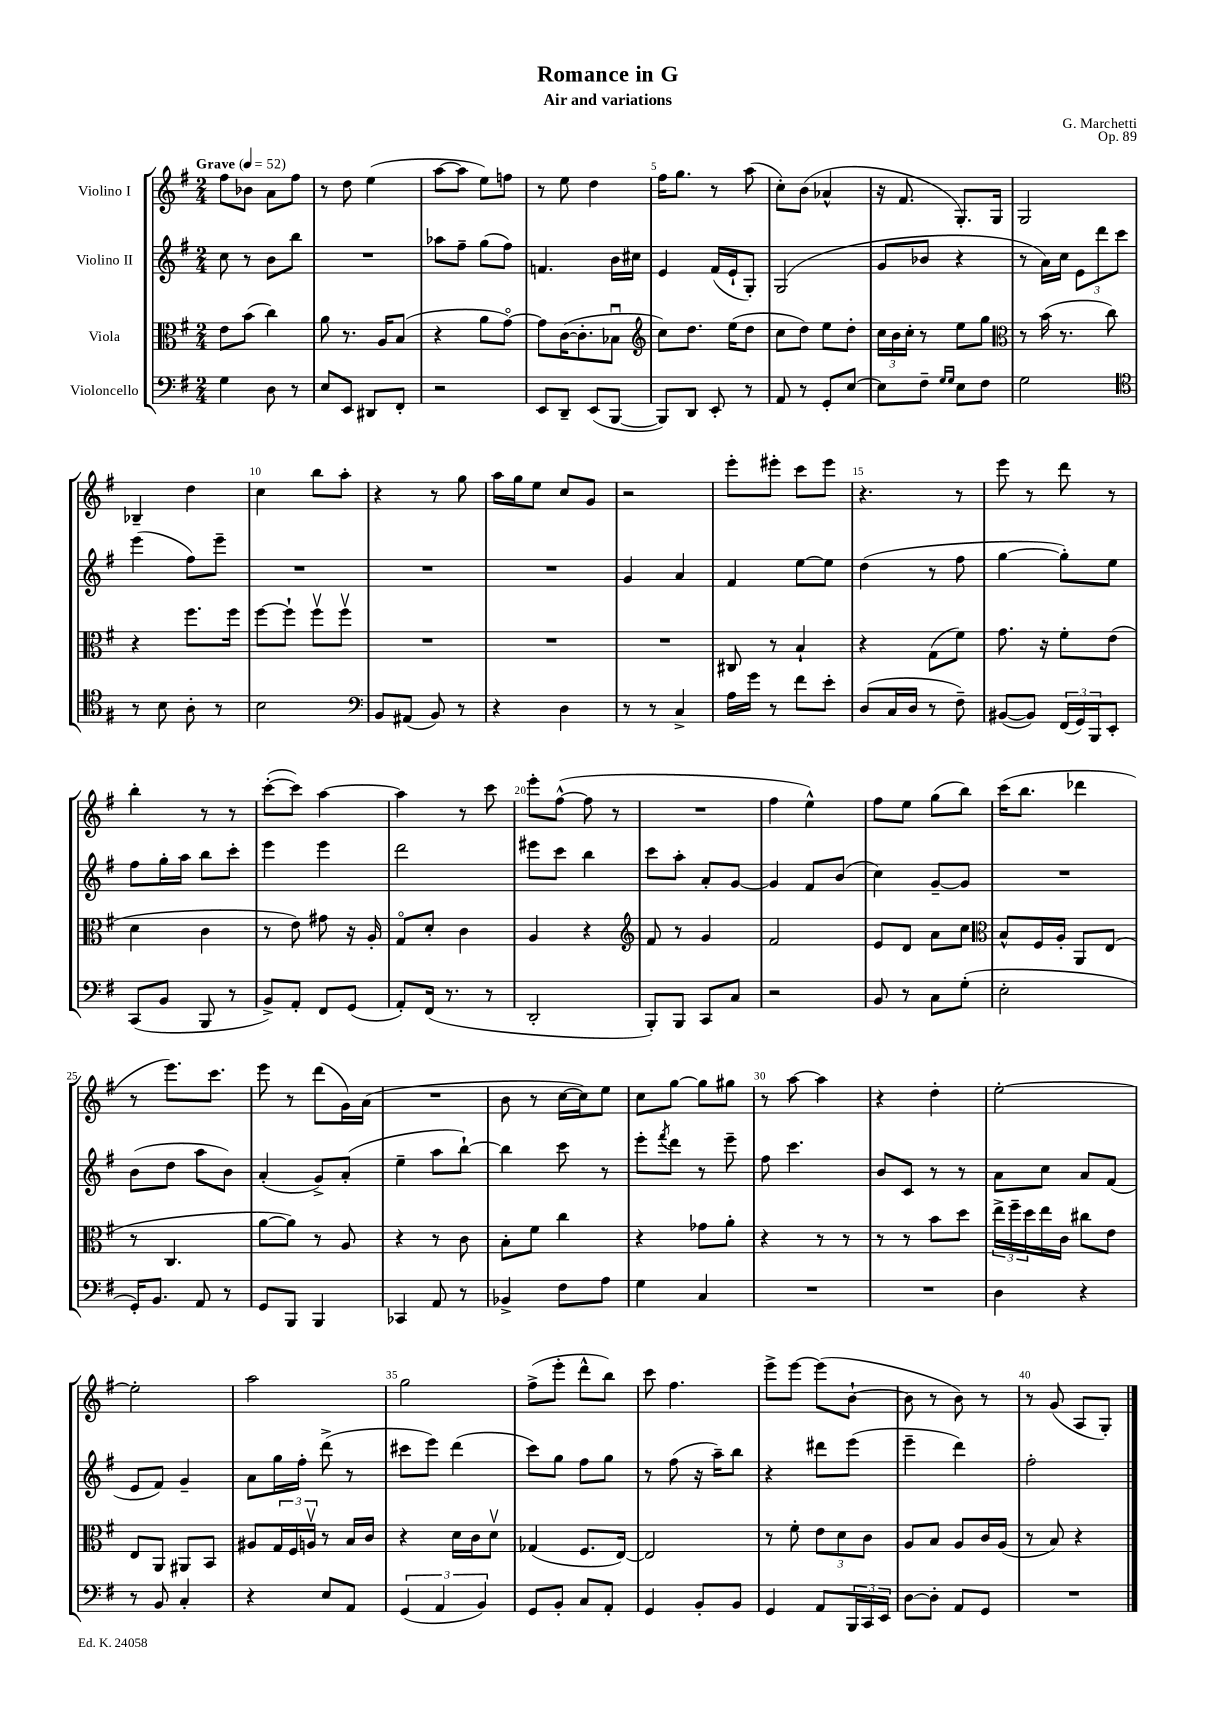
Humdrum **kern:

**kern	**kern	**kern	**kern
*staff4	*staff3	*staff2	*staff1
*clefF4	*clefC3	*clefG2	*clefG2
*k[f#]	*k[f#]	*k[f#]	*k[f#]
*M2/4	*M2/4	*M2/4	*M2/4
*MM52	*MM52	*MM52	*MM52
4G	8e	8cc	8ff#
.	(8b	8r	8b-
8D	4cc)	8b	8a
8r	.	8bb	8ff#
=	=	=	=
8E	8a	2r	8r
8EE	8.r	.	8dd
8DD#	.	.	(4ee
.	16A	.	.
8FF#'	(8B	.	.
=	=	=	=
2r	4r	8aa-	[8aa
.	.	8ff#~	8aa]
.	8a	(8gg	8ee)
.	[8go)	8ff#)	8ff
=	=	=	=
8EE	8g]	4.f	8r
8DD~	([16c	.	8ee
.	8.c']	.	.
(8EE	.	.	4dd
[8BBB	8B-u	16b	.
.	.	16cc#	.
=	=	=	=
*	*clefG2	*	*
8BBB])	8cc)	4e	16ff#
.	.	.	8.gg
8DD	8.dd	.	.
8EE'	.	(16f#	8r
.	(16ee	16e`	.
8r	8dd	8G')	(8aa
=	=	=	=
8AA	8cc	(2G	8cc')
8r	8dd)	.	(8b
8GG'	8ee	.	4a-^^
[8E	8dd'	.	.
=	=	=	=
8E]	24cc	8g	16r
.	24b	.	.
.	.	.	8.f#
.	24cc'	.	.
8F#~	8r	8b-	.
16qqG	.	.	.
16qqG	.	.	.
8E	8ee	4r	8.G')
8F#	8gg	.	.
.	.	.	16G
=	=	=	=
*	*clefC3	*	*
2G	8r	8r	2G
.	(16b	16a)	.
.	8.r	16cc	.
.	.	12e	.
.	.	12ddd	.
.	8cc)	.	.
.	.	12ccc	.
=	=	=	=
*clefC4	*	*	*
8r	4r	(4eee	4B-~
8B	.	.	.
8A'	8.ff#	8ff#)	4dd
8r	.	8eee~	.
.	16ff#	.	.
=	=	=	=
2B	[8ff#	2r	4cc
.	8ff#`]	.	.
.	8ff#v	.	8bb
.	8ff#v	.	8aa'
=	=	=	=
*clefF4	*	*	*
8BB	2r	2r	4r
(8AA#	.	.	.
8BB)	.	.	8r
8r	.	.	8gg
=	=	=	=
4r	2r	2r	16aa
.	.	.	16gg
.	.	.	8ee
4D	.	.	8cc
.	.	.	8g
=	=	=	=
8r	2r	4g	2r
8r	.	.	.
4C^	.	4a	.
=	=	=	=
16A	8C#	4f#	8eee'
16g	.	.	.
8r	8r	.	8eee#'
8f#	4B`	[8ee	8ccc
8e'	.	8ee]	8eee#
=	=	=	=
(8D	4r	(4dd	4.r
16C	.	.	.
16D	.	.	.
8r	(8G	8r	.
8F#~)	8f#)	8ff#	8r
=	=	=	=
([8BB#	8.g	[4gg	8eee
8BB#])	.	.	8r
.	16r	.	.
(24FF#	8f#'	8gg'])	8ddd
24GG)	.	.	.
24BBB	.	.	.
8EE'	(8e	8ee	8r
=	=	=	=
(8CC	4d	8ff#	4bb'
8BB	.	16gg'	.
.	.	16aa	.
8BBB	4c	8bb	8r
8r	.	8ccc'	8r
=	=	=	=
8BB^)	8r	4eee	([8ccc'
8AA'	8e)	.	8ccc])
8FF#	8g#	4eee	[4aa
(8GG	16r	.	.
.	16A'	.	.
=	=	=	=
8AA')	8Go	2ddd	4aa]
(16FF#	8d'	.	.
8.r	.	.	.
.	4c	.	8r
8r	.	.	8ccc
=	=	=	=
2DD'	4A	8eee#	8eee'
.	.	8ccc	([8ff#^^
.	4r	4bb	8ff#]
.	.	.	8r
=	=	=	=
*	*clefG2	*	*
8BBB')	8f#	8ccc	2r
8BBB	8r	8aa'	.
8CC	4g	8a'	.
8C	.	[8g	.
=	=	=	=
2r	2f#	4g]	4ff#
.	.	8f#	4ee^^)
.	.	(8b	.
=	=	=	=
8BB	8e	4cc)	8ff#
8r	8d	.	8ee
8C	8a	[8g~	(8gg
(8G'	8cc	8g]	8bb)
=	=	=	=
*	*clefC3	*	*
2E'	8B^^	2r	(16ccc
.	.	.	8.bb
.	16F#	.	.
.	16A'	.	.
.	8AA	.	4ddd-
.	(8E	.	.
=	=	=	=
16GG')	8r	(8b	8r
8.BB	.	.	.
.	4.C	8dd	8.eee)
8AA	.	8aa	.
.	.	.	8.ccc
8r	.	8b)	.
=	=	=	=
8GG	[8a	(4a'	8eee
8BBB	8a])	.	8r
4BBB	8r	8g^)	(8ddd
.	8A	(8a'	16g)
.	.	.	(16a
=	=	=	=
4CC-	4r	4ee~	2r
8AA	8r	8aa	.
8r	8c	[8bb`)	.
=	=	=	=
4BB-^	8B'	4bb]	8b
.	8f#	.	8r
8F#	4cc	8ccc	[16cc
.	.	.	16cc])
8A	.	8r	8ee
=	=	=	=
4G	4r	8eee'	8cc
.	.	8qfff#	.
.	.	8ddd	[8gg
4C	8g-	8r	8gg]
.	8a'	8eee~	8gg#
=	=	=	=
2r	4r	8ff#	8r
.	.	4.ccc	[8aa
.	8r	.	4aa]
.	8r	.	.
=	=	=	=
2r	8r	8b	4r
.	8r	8c	.
.	8b	8r	4dd'
.	8dd	8r	.
=	=	=	=
4D	24ee^	8a	[2ee'
.	24ff#~	.	.
.	24dd	.	.
.	16ee	8cc	.
.	16c	.	.
4r	8cc#	8a	.
.	8e	(8f#	.
=	=	=	=
8r	8E	8e	2ee']
8BB	8AA	8f#)	.
4C'	8AA#	4g~	.
.	8BB	.	.
=	=	=	=
4r	8A#	8a	2aa
.	24G	16gg	.
.	24F#	.	.
.	.	16ff#'	.
.	24Av	.	.
8E	8r	(8ddd^	.
8AA	16B	8r	.
.	16c	.	.
=	=	=	=
(6GG	4r	8ccc#	2gg
.	.	8eee)	.
6AA	.	.	.
.	16d	(4ddd	.
.	16c	.	.
6BB)	.	.	.
.	8dv	.	.
=	=	=	=
8GG	(4G-	8ccc)	(8ff#^
8BB'	.	8gg	8eee'
8C	8.F#	8ff#	8ddd^^
8AA'	.	8gg	8bb)
.	[16E)	.	.
=	=	=	=
4GG	2E]	8r	8ccc
.	.	(8ff#	4.ff#
8BB'	.	16r	.
.	.	16aa~)	.
8BB	.	8bb	.
=	=	=	=
4GG	8r	4r	8eee^
.	8f#'	.	[8eee
8AA	12e	8ddd#	(8eee]
.	12d	.	.
24BBB	.	(8eee	[8b`
24CC	12c	.	.
24EE	.	.	.
=	=	=	=
[8D	8A	4eee~	8b]
8D']	8B	.	8r
8AA	8A	4ddd)	8b)
8GG	16c	.	8r
.	(16A	.	.
=	=	=	=
2r	8r	2ff#'	8r
.	8B)	.	(8g
.	4r	.	8A
.	.	.	8G')
==	==	==	==
*-	*-	*-	*-
